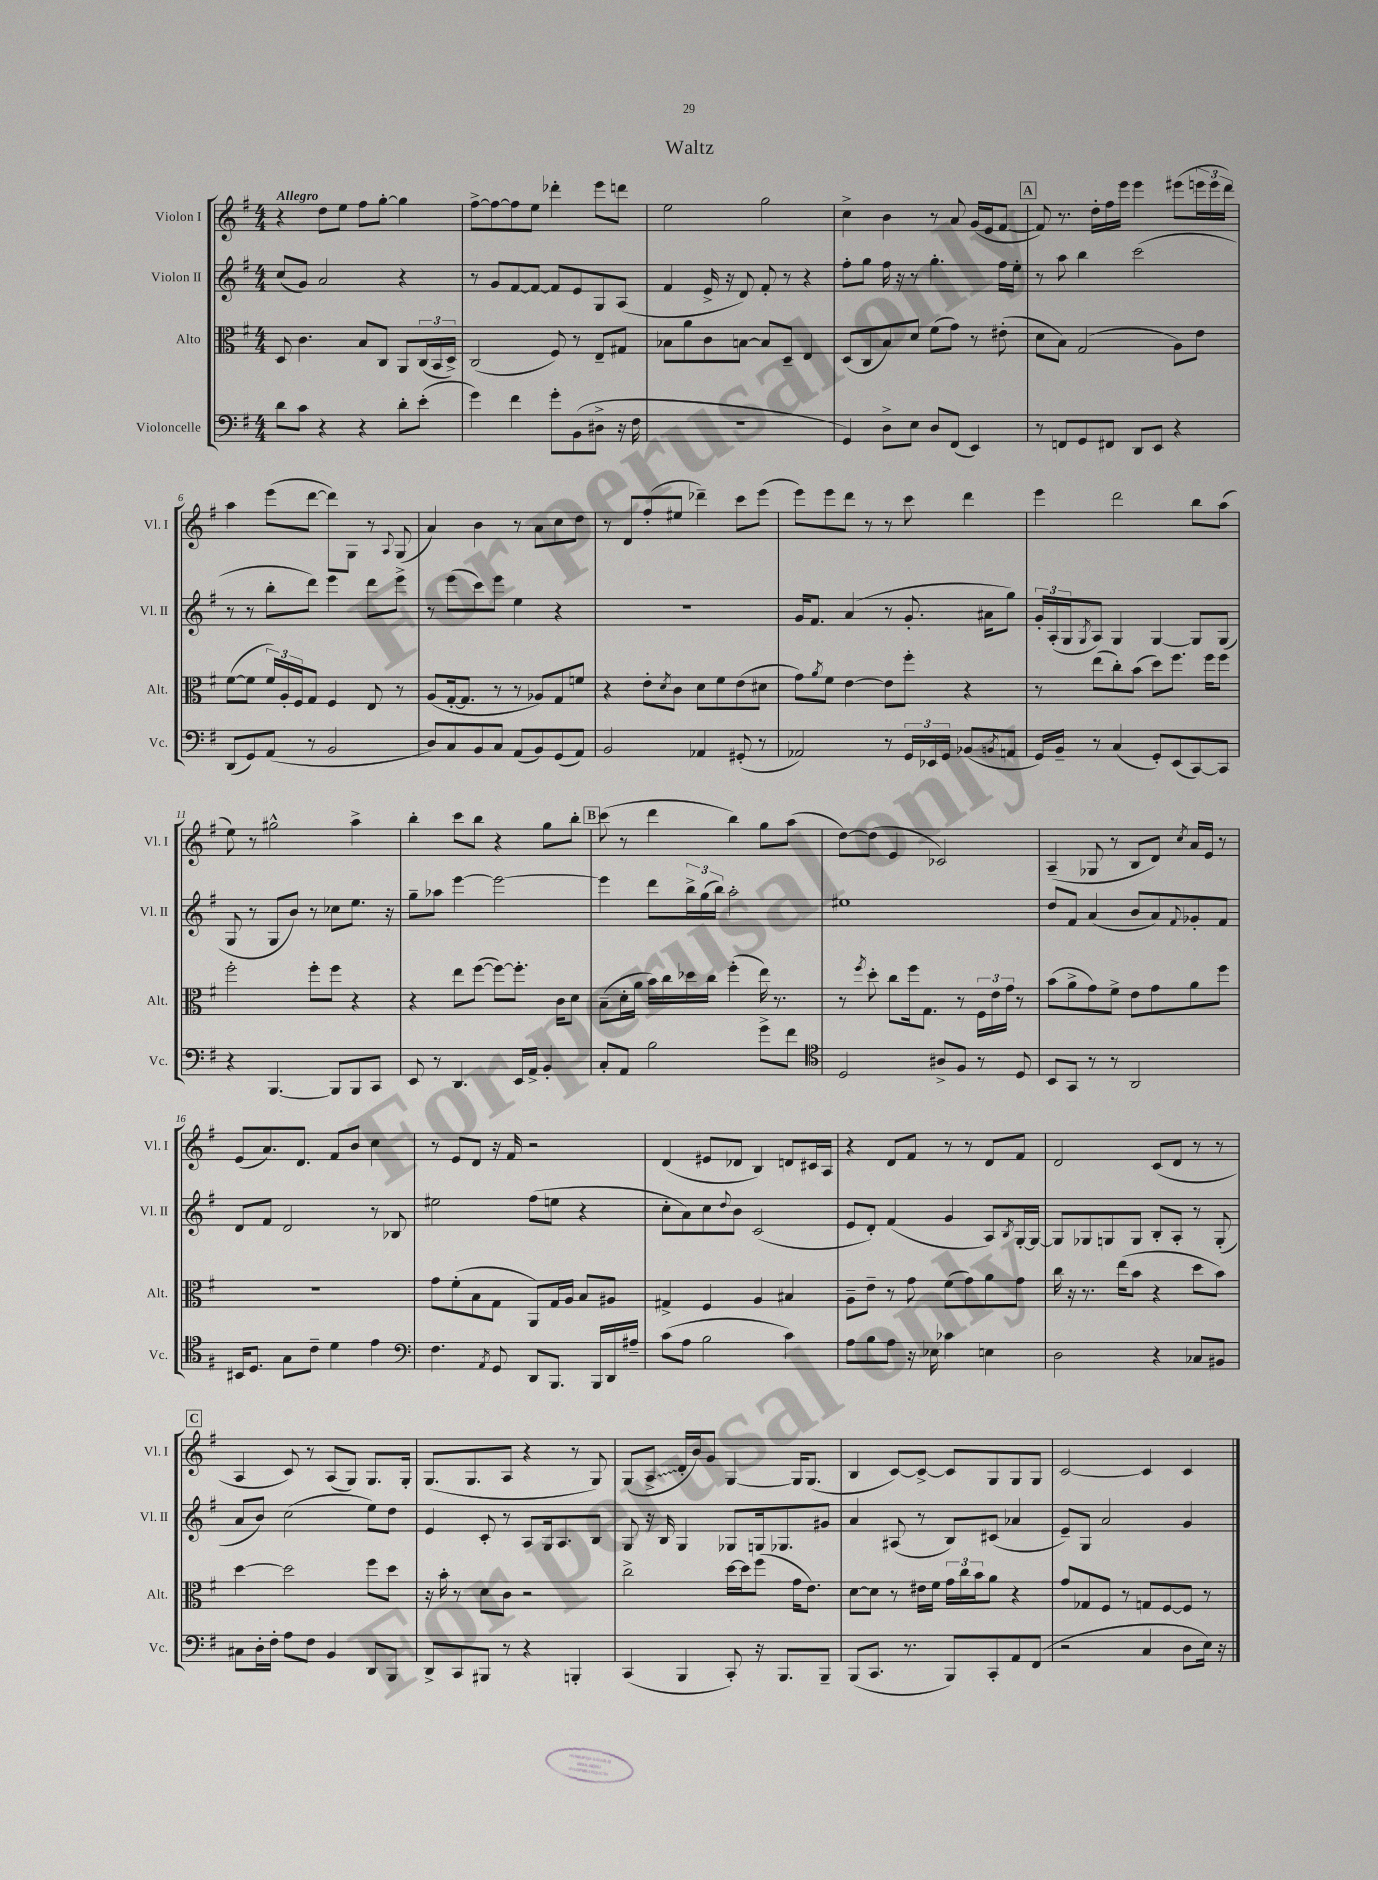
\header { title = "Waltz" }
<<
\new StaffGroup <<
\new Staff = "s0" \with { instrumentName = "Violon I" shortInstrumentName = "Vl. I" } {
    \clef treble \key g \major \numericTimeSignature \time 4/4 \tempo "Allegro"
    r4 d''8 e''8 fis''8 g''8~-. g''4 |
    fis''8~-> fis''8~ fis''8 e''8 des'''4-. e'''8 d'''8 |
    e''2 g''2 |
    c''4-> b'4 r8 a'8 g'16( e'16 fis'8~ |
    \mark \markup { \box "A" } fis'8) r8. d''16-. fis''16 e'''16 e'''4 eis'''8( \tuplet 3/2 { e'''16 e'''16 d'''16) } |
    a''4 e'''8( d'''8~ d'''8) g8 r8 \appoggiatura { a8 } g8( |
    a'4) b'4 r8 a'8 c''8 d''8 |
    r8 d'8 fis''8-.( eis''8 des'''4--) c'''8 e'''8( |
    e'''8) e'''8 d'''8 r8 r8 c'''8 d'''4 |
    e'''4 d'''2 b''8 a''8( |
    e''8) r8 gis''2-^ a''4-> |
    b''4-. c'''8 b''8 r4 g''8 b''8-. |
    \mark \markup { \box "B" } c'''8( r8 d'''4 b''4) g''8 a''8( |
    d''8~) d''8( e'4 ces'2) |
    a4--( ges8 r8 b8 d'8) \acciaccatura { c''8 } a'16 e'16 r8 |
    e'8( a'8.) d'8. fis'8 b'8 c''4 |
    r8 e'8 d'8 r16 fis'16 r2 |
    d'4( eis'8 des'8 b4) d'8 cis'16 a16 |
    r4 d'8 fis'8 r8 r8 d'8 fis'8 |
    d'2 c'8( d'8 r8 r8 |
    \mark \markup { \box "C" } a4 c'8) r8 a8( g8) g8. g16-. |
    g8.( g8. a8 r4 r8 g8) |
    g8( \once \override Glissando.style = #'zigzag a8->\glissando d'16-. b'16) g'8 g4~ g16 g8.( |
    b4 c'8~) c'8~-> c'8 g8 g8 g8 |
    c'2~ c'4 c'4 \bar "|." |
}
\new Staff = "s1" \with { instrumentName = "Violon II" shortInstrumentName = "Vl. II" } {
    \clef treble \key g \major \numericTimeSignature \time 4/4
    c''8( g'8) a'2 r4 |
    r8 g'8 fis'8~ fis'8~ fis'8 e'8 g8 a8( |
    fis'4 e'16-> r16 d'8) fis'8-. r8 r4 |
    fis''8-. g''8 fis''16 r16 r8 g''4.-. fis''16 e''16-. |
    \mark \markup { \box "A" } r8 a''8 b''4 c'''2( |
    r8 r8 b''8-. d'''8) e'''4 d'''8 e'''8-> |
    r8 e'''8( c'''8) e'''8 e''4 r4 |
    R1 |
    g'16 fis'8. a'4( r8 g'8.-. ais'16 g''8) |
    \tuplet 3/2 { g'16-. a16-.( g16 } \acciaccatura { g8 } a8) g4 g4~ g8 g8( |
    g8 r8 g8 b'8) r8 ces''8 e''8. r16 |
    g''8-- aes''8 e'''4~ e'''2~ |
    \mark \markup { \box "B" } e'''4 d'''8 \tuplet 3/2 { b''16-> g''16( b''16) } a''2-. |
    eis''1 |
    d''8 fis'8 a'4( b'8 a'8) \appoggiatura { fis'8 } ges'8-. fis'8 |
    d'8 fis'8 d'2 r8 bes8 |
    eis''2 fis''8( e''8 r4 |
    c''8-. a'8) c''8 \appoggiatura { d''8 } b'8 c'2( |
    e'8 d'8-.) fis'4( g'4 a8) \acciaccatura { b8 } g16~-. g16~ |
    g8 ges8 g8 g8 b8-. a8-. r8 g8-.( |
    \mark \markup { \box "C" } a'8 b'8) c''2( e''8) d''8 |
    e'4 c'8-. r8 a8 g16 a8. b8 |
    g8 r16 b16 g4 ges8 g16 ges8. gis'8 |
    a'4 ais8( r8 b8) cis'8( aes'4 |
    e'8--) g8 a'2 g'4 \bar "|." |
}
\new Staff = "s2" \with { instrumentName = "Alto" shortInstrumentName = "Alt." } {
    \clef alto \key g \major \numericTimeSignature \time 4/4
    d8 c'4. b8 c8 a,8 \tuplet 3/2 { c16( b,16 d16->) } |
    c2( fis8) r8 e8-- gis8 |
    bes8 a'8 c'8 b8~ b8 d8-- e4 |
    d8( c8 b8) d'8 fis'8( g'8) r8 eis'8-.( |
    \mark \markup { \box "A" } d'8 b8) g2( a8) e'8 |
    fis'8~( fis'8 \tuplet 3/2 { fis'16) a16-. fis16 } g8 fis4 e8 r8 |
    a8( g16~-. g8. r8 r8 aes8) g8 f'8 |
    r4 e'8-. \acciaccatura { d'8 } c'8 d'8 fis'8 e'8( dis'8 |
    g'8) \acciaccatura { a'8 } fis'8 e'4~ e'8 fis''8-. r4 |
    r8 e''8( c''8-.) b'8( d''8) fis''8. fis''16 fis''8 |
    fis''2-. fis''8-. fis''8 r4 |
    r4 e''8 fis''8~( fis''8~) fis''8.-. c'16 d'8 |
    \mark \markup { \box "B" } b8--( d'16-. a'16 b'16) c''16 des''16 c''16 fis''4-.( e''16) r8. |
    r8 \acciaccatura { fis''8 } d''8-. c''8 fis''16 g8. r8 \tuplet 3/2 { fis16 e'16 g'16 } r8 |
    b'8( a'8-> g'8) fis'8-> e'8 g'8 a'8 fis''8 |
    R1 |
    g'8 fis'8-.( b8 g8 a,8) g16 a16 b8 ais8 |
    gis4-> fis4 a4 bis4 |
    a8-- e'8-- r8 g'8 fis'8( g'8) a'8 g'8 |
    c''16 r16 r8. e''16( b'8 r4 d''8 b'8) |
    \mark \markup { \box "C" } d''4~ d''2 fis''8 d''8 |
    r16 b'16-. r8 d'8 c'8 r2 |
    c''2-> d''16~ d''16 fis''8( g'16 e'8.) |
    d'8~ d'8 r8 eis'16 fis'16 \tuplet 3/2 { g'16 c''16 b'16 } a'8 r4 |
    g'8 ges8 fis8 r8 g8 fis8~ fis8 r8 \bar "|." |
}
\new Staff = "s3" \with { instrumentName = "Violoncelle" shortInstrumentName = "Vc." } {
    \clef bass \key g \major \numericTimeSignature \time 4/4
    d'8 c'8 r4 r4 d'8-. e'8-.( |
    g'4) fis'4 g'8-. b,8( dis8-> r16 fis16 |
    r1 |
    g,4) d8-> e8 d8 fis,8( e,4) |
    \mark \markup { \box "A" } r8 f,8 g,8 fis,8 d,8 e,8 r4 |
    d,8( g,8) a,8( r8 b,2 |
    d8) c8 b,8 c8 a,8( b,8) g,8( a,8) |
    b,2 aes,4 gis,8-.( r8 |
    aes,2) r8 \tuplet 3/2 { g,16 ees,16 g,16 } bes,8( \acciaccatura { b,8 } a,8 |
    g,16) b,16-- r8 c4( g,8-.) e,8( c,8~) c,8 |
    r4 b,,4.~ b,,8 b,,8 c,8 |
    e,8 r8 d,4. e,16 a,16-> b,4-. |
    \mark \markup { \box "B" } c8-. a,8 b2 g'8-> fis'8 |
    \clef tenor d2 ais8-> fis8 r8 d8 |
    b,8 g,8 r8 r8 a,2 |
    bis,16 d8. g8 c'8-- d'4 e'4 |
    \clef bass fis4. \acciaccatura { a,8 } g,8 d,8 b,,8. b,,16 d,16 ais16-- |
    c'8( a8 b2 c'4) |
    a8 b8 a8 r16 ees16 ces'4 e4 |
    d2 r4 ces8 bis,8 |
    \mark \markup { \box "C" } cis8 d16-. fis16-. a8 fis8 b,4 d,8 b,,8 |
    d,8-> c,8 bis,,8 r8 r4 b,,4-. |
    c,4( b,,4 c,8-.) r16 b,,8. b,,8-- |
    b,,8( c,8. r8. b,,8) c,8-. a,8 fis,8( |
    r2 c4 d8 e16) r16 \bar "|." |
}
>>
>>
